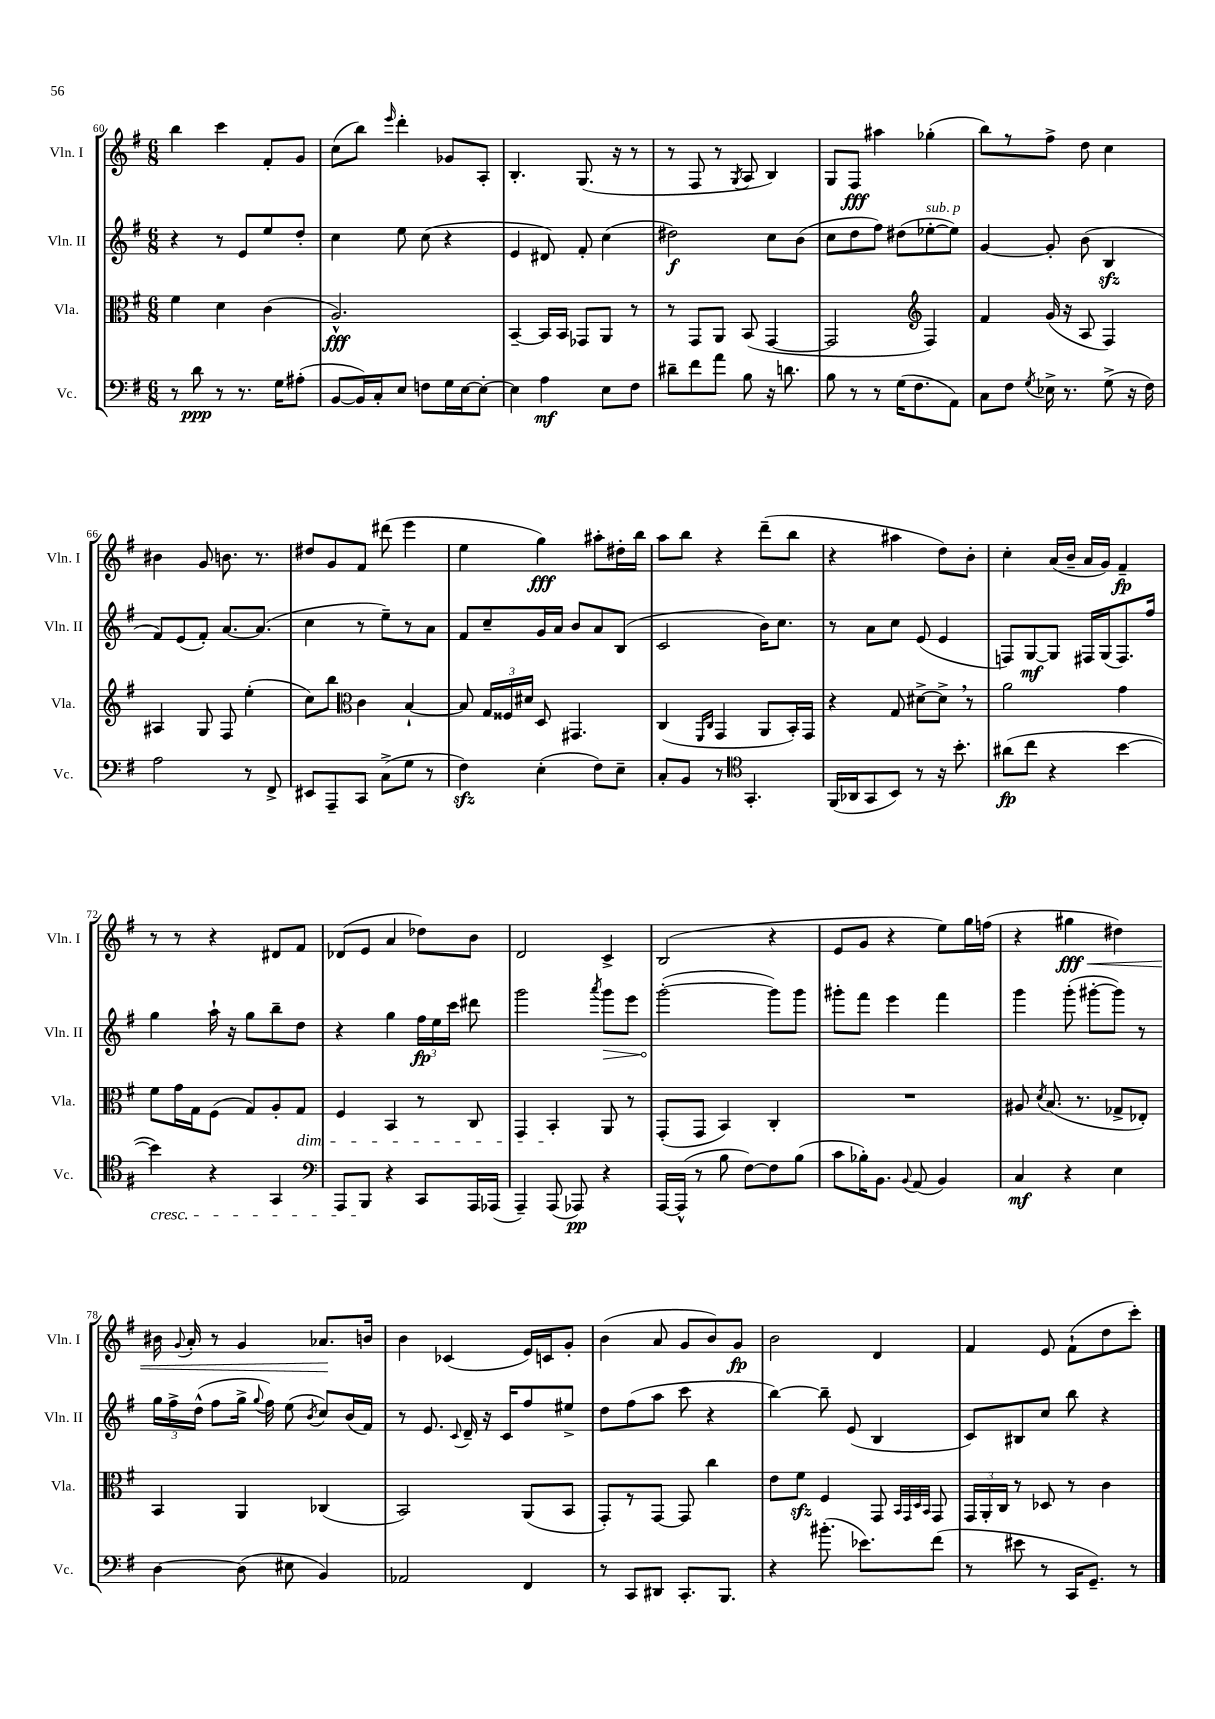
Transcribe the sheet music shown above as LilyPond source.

<<
\new StaffGroup <<
\new Staff = "s0" \with { instrumentName = "Vln. I" shortInstrumentName = "Vln. I" } {
    \clef treble \key g \major \numericTimeSignature \time 6/8
    \autoBeamOff b''4 c'''4 fis'8[-. g'8] |
    c''8[( b''8]) \grace { e'''16 } d'''4-. ges'8[ a8]-. |
    b4.-. g8.( r16 r8 |
    r8 fis8 r8 \acciaccatura { g8 } a8 b4) |
    g8[ fis8]\fff ais''4 ges''4-.( |
    b''8[) r8 fis''8]-> d''8 c''4 |
    bis'4 g'8 b'8. r8. |
    dis''8[ g'8 fis'8] dis'''8( e'''4 |
    e''4 g''4\fff) ais''8[-. dis''16-. b''16] |
    a''8[ b''8] r4 d'''8[--( b''8] |
    r4 ais''4 d''8[) b'8]-. |
    c''4-. a'16[( b'16]-- a'16[ g'16]) fis'4--\fp |
    r8 r8 r4 dis'8[ fis'8] |
    des'8[( e'8] a'4 des''8[) b'8] |
    d'2 c'4-> |
    b2( r4 |
    e'8[ g'8] r4 e''8[) g''16 f''16]( |
    r4 gis''4\fff\< dis''4) |
    bis'16 \appoggiatura { g'8 } a'16-. r8 g'4 aes'8.[\! b'16] |
    b'4 ces'4( e'16[) c'16 g'8]-. |
    b'4( a'8 g'8[ b'8) g'8]\fp |
    b'2 d'4 |
    fis'4 e'8 fis'8[-!( d''8 c'''8]-.) \bar "|." |
}
\new Staff = "s1" \with { instrumentName = "Vln. II" shortInstrumentName = "Vln. II" } {
    \clef treble \key g \major \numericTimeSignature \time 6/8
    \autoBeamOff r4 r8 e'8[ e''8 d''8]-. |
    c''4 e''8 c''8( r4 |
    e'4 dis'8) fis'8-. c''4( |
    dis''2\f) c''8[ b'8]( |
    c''8[ d''8 fis''8]) dis''8[( ees''8~-.^\markup { \italic "sub. p" } ees''8]) |
    g'4~ g'8-. b'8( b4\sfz |
    fis'8[) e'8( fis'8]-.) a'8.[~ a'8.]( |
    c''4 r8 e''8[--) r8 a'8] |
    fis'8[ c''8-- g'16 a'16] b'8[ a'8 b8]( |
    c'2 b'16[) c''8.] |
    r8 a'8[ c''8] e'8( e'4 |
    f8[) g8~\mf g8] fis16[ g16( fis8.) fis''16] |
    g''4 a''16-! r16 g''8[ b''8-- d''8] |
    r4 g''4 \tuplet 3/2 { fis''16[\fp e''16 c'''16] } dis'''8 |
    g'''2 \acciaccatura { a'''8 } \once \override Hairpin.circled-tip = ##t g'''8[\> e'''8] |
    g'''2~-.\!( g'''8[) g'''8] |
    gis'''8[-. fis'''8] e'''4 fis'''4 |
    g'''4 g'''8-.( gis'''8[~-. gis'''8]) r8 |
    \tuplet 3/2 { g''16[ fis''16-> d''16]-^( } fis''8[ g''16]-> \appoggiatura { g''8 } fis''16) e''8( \acciaccatura { b'8 } c''8[) b'16( fis'16]) |
    r8 e'8. \appoggiatura { c'8 } d'16-- r16 c'16[ fis''8 eis''8]-> |
    d''8[ fis''8( a''8] c'''8 r4 |
    b''4~) b''8-- e'8( b4 |
    c'8[) bis8 c''8] b''8 r4 \bar "|." |
}
\new Staff = "s2" \with { instrumentName = "Vla." shortInstrumentName = "Vla." } {
    \clef alto \key g \major \numericTimeSignature \time 6/8
    \autoBeamOff fis'4 d'4 c'4( |
    a2.-^\fff) |
    b,4~-- b,16[ b,16] ges,8[ a,8] r8 |
    r8 g,8[ a,8] b,8( g,4~ |
    g,2 \clef treble fis4) |
    fis'4 g'16( r16 a8 fis4) |
    ais4 g8 fis8 e''4-.( |
    c''8[) b''8] \clef alto c'4 b4~-! |
    b8 \tuplet 3/2 { g16[ fisis16 dis'16] } d8 gis,4. |
    c4( \grace { fis,16[ c16] } g,4 a,8[ b,16-.) g,16] |
    r4 g8 dis'8[~-> dis'8]-> \breathe r8 |
    a'2 g'4 |
    fis'8[ g'16 g16 fis8]( g8[) a8-. g8]\dim |
    fis4 b,4 r8 c8 |
    g,4 b,4-.\! a,8 r8 |
    g,8[-.( g,8] b,4) c4-. |
    R2. |
    ais8 \acciaccatura { d'8 } b8.( r8. ges8[-> ees8]-.) |
    b,4 a,4 ces4( |
    b,2) a,8[( b,8] |
    g,8[-.) r8 g,8]~ g,8 c''4 |
    e'8[ fis'8]\sfz fis4 g,8 \grace { b,32[ g,32 d32 b,32] } g,8 |
    \tuplet 3/2 { g,16[ a,16-. c16] } r8 des8 r8 c'4 \bar "|." |
}
\new Staff = "s3" \with { instrumentName = "Vc." shortInstrumentName = "Vc." } {
    \clef bass \key g \major \numericTimeSignature \time 6/8
    \autoBeamOff r8 d'8\ppp r8 r8. g16[ ais8]-.( |
    b,8[~ b,16) c16-. e8] f8[ g16 e16~ e8]~-. |
    e4 a4\mf e8[ fis8] |
    dis'8[-- fis'8 a'8] b8 r16 d'8. |
    b8 r8 r8 g16[( fis8. a,8]) |
    c8[ fis8] \acciaccatura { g8 } ees16-> r8. g8->( r16 fis16) |
    a2 r8 fis,8-> |
    eis,8[ a,,8-- c,8] c8[->( g8] r8 |
    fis4\sfz) e4-.( fis8[) e8]-- |
    c8[-. b,8] r8 \clef tenor g,4.-. |
    fis,16[( aes,16 g,8 b,8]) r8 r16 b'8.-. |
    ais'8[\fp( c''8] r4 b'4~ |
    b'4\cresc) r4 g,4 |
    \clef bass a,,8[ b,,8]\! r4 c,8[ a,,16 aes,,16]( |
    a,,4--) a,,8( aes,,8\pp) r4 |
    a,,16[~ a,,16]-^( r8 b8 fis8[~) fis8 b8]( |
    c'8[ bes16-.) b,8.] \appoggiatura { b,8 } a,8( b,4) |
    c4\mf r4 e4 |
    d4~ d8( eis8 b,4) |
    aes,2 fis,4 |
    r8 c,8[ dis,8] c,8.[-. b,,8.] |
    r4 bis'8.-.( ees'8.[) fis'8]( |
    r8 eis'8 r8 c,16[ g,8.]--) r8 \bar "|." |
}
>>
>>
\layout { \context { \Score currentBarNumber = #60 } }
